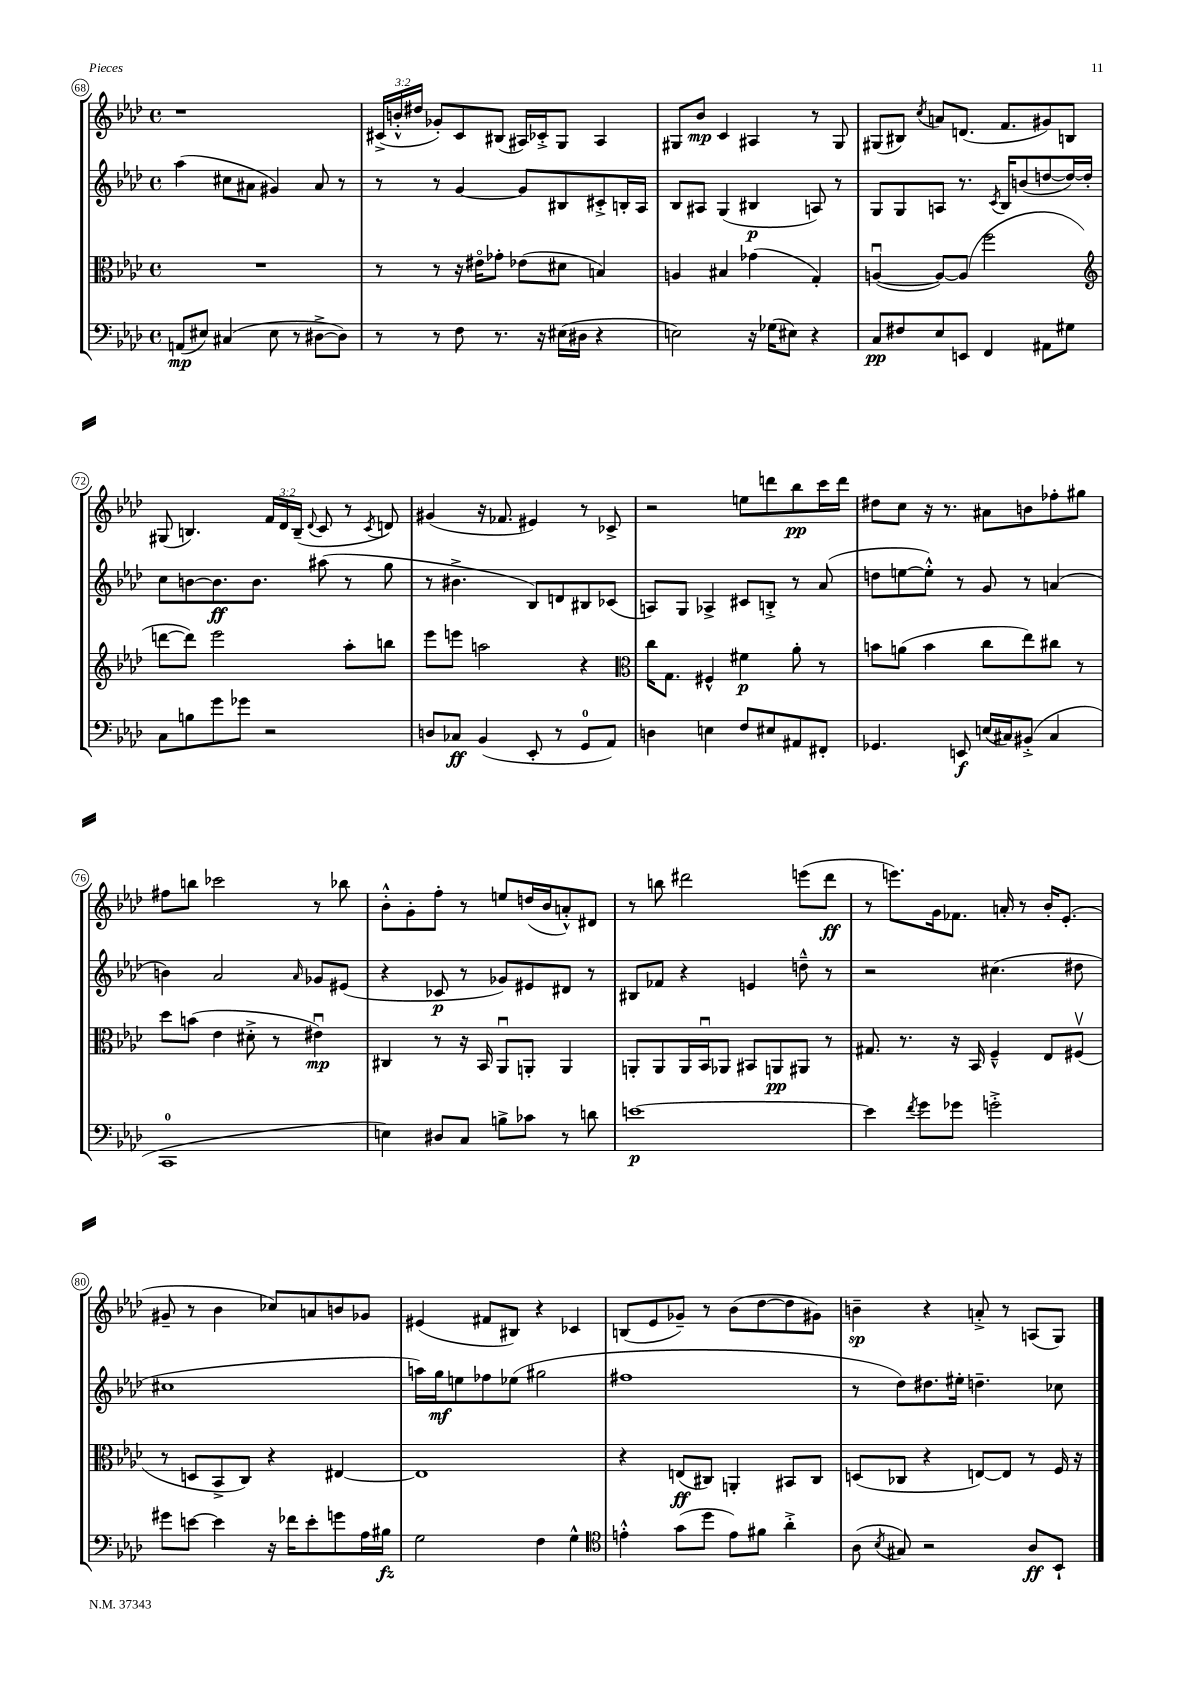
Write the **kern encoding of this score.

**kern	**kern	**kern	**kern
*staff4	*staff3	*staff2	*staff1
*clefF4	*clefC3	*clefG2	*clefG2
*k[b-e-a-d-]	*k[b-e-a-d-]	*k[b-e-a-d-]	*k[b-e-a-d-]
*M4/4	*M4/4	*M4/4	*M4/4
*met(c)	*met(c)	*met(c)	*met(c)
(8AA	1r	(4aa-	1r
8E#)	.	.	.
(4C#	.	8cc#	.
.	.	8a#	.
8E#	.	4g#)	.
8r	.	.	.
[8D#^	.	8a#	.
8D#])	.	8r	.
=	=	=	=
8r	8r	8r	(24c#^
.	.	.	24b'^^
.	.	.	24dd#
8r	8r	8r	8g-')
8F	16r	[4g	8c#
.	16e#o	.	.
8.r	8g-'	.	(8B#
.	(8e-	8g]	16A#)
16r	.	.	16c-'^
(16E#	8d#	8B#	8G
16D#	.	.	.
4r	4B)	8c#'^	4A#
.	.	16B'	.
.	.	16A-	.
=	=	=	=
2E)	4A	8B-	8G#
.	.	8A#	8b-
.	4B#	(4G	4c
16r	(4g-	4B#	4A#
(16G-	.	.	.
8E#)	.	.	.
4r	4G')	8A)	8r
.	.	8r	8G#
=	=	=	=
8C	([4Au	8G	(8G#
8F#	.	8G	8B#)
.	.	.	8qcc
8E-	8A_)	8A	8a
8EE	(8A]	8.r	(8.d
4FF	2ff	.	.
.	.	8qc	.
.	.	16B-	8.f
.	.	(8b	.
8AA#	.	[8dd	8g#)
8G#	.	16dd_)	8B
.	.	16dd']	.
=	=	=	=
*	*clefG2	*	*
8C	[8ddd	8cc	(8G#
8B	8ddd])	[8b	4.B)
8g	2eee-	8.b]	.
8g-	.	.	.
.	.	8.b	.
2r	.	.	24f
.	.	.	24d-
.	.	.	(24B~
.	.	.	8qqd-
.	.	(8aa#	8c
.	8aa-'	8r	8r
.	.	.	8qc
.	8bb	8gg	8d)
=	=	=	=
8D	8eee-	8r	(4g#
8C-	8eee	4.b#^	.
(4BB-	2aa	.	16r
.	.	.	8.f-
8EE-'	.	8B-)	4e#)
8r	.	8d	.
8GG	4r	8B#	8r
8AA-)	.	(8c-	8c-^
=	=	=	=
*	*clefC3	*	*
4D	16cc	8A)	2r
.	8.G	.	.
.	.	8G	.
4E	4F#^^	4A-^	.
8F	4f#	8c#	8ee
8E#	.	8B'^	8ddd
8AA#	8a-'	8r	8bb-
8FF#'	8r	(8a-	16ccc
.	.	.	16ddd
=	=	=	=
4.GG-	8b	8dd	8dd#
.	(8a	[8ee	8cc
.	4b	8ee'^^])	16r
.	.	.	8.r
8EE	.	8r	.
(16E	8cc	8g	8a#
16C#)	.	.	.
(8BB#'^	8ee-)	8r	8b
4C#	8cc#	(4a	8ff-'
.	8r	.	8gg#
=	=	=	=
1CC	8dd-	4b)	8ff#
.	(8b	.	8bb
.	4e-	2a-	2ccc-
.	8d#'^	.	.
.	8r	.	.
.	.	16qqa-	.
.	4e#u)	8g-	8r
.	.	(8e#	8bb-
=	=	=	=
4E)	4C#	4r	8b-'^^
.	.	.	8g'
8D#	8r	8c-	8ff'
8C	16r	8r	8r
.	16BB-	.	.
8B^	8AA-u	8g-)	8ee
8c-	8AA'	8e#	(16dd
.	.	.	16b-
8r	4AA	8d#	8a'^^)
8d	.	8r	8d#
=	=	=	=
[1e	8AA'	8B#	8r
.	8AA	8f-	8bb
.	16AA	4r	2ddd#
.	16BB-u	.	.
.	8AA-	.	.
.	8BB#	4e	.
.	8AA	.	.
.	8AA#	8dd~^^	(8eee
.	8r	8r	8ddd#
=	=	=	=
4e]	8.G#	2r	8r
.	.	.	8.eee)
.	8.r	.	.
8qf	.	.	.
8g	.	.	.
.	.	.	16g
8g-	16r	.	8.f-
.	16BB-	.	.
2g'^	4F~^^	(4.cc#	.
.	.	.	16a'
.	.	.	8r
.	8E-	.	16b-'
.	.	.	(8.e-'
.	(8F#v	8dd#	.
=	=	=	=
8g#	8r	1cc#	8g#~
[8e	8D	.	8r
4e]	8BB-^	.	4b-
.	8C)	.	.
16r	4r	.	8cc-)
16f-	.	.	.
8e'	.	.	8a
8g	[4E#	.	8b
16A-	.	.	8g-
16B#	.	.	.
=	=	=	=
2G	1E#]	16aa)	(4e#
.	.	16gg	.
.	.	8ee	.
.	.	8ff-	8f#
.	.	(8ee-	8B#)
4F	.	2gg#	4r
4G^^	.	.	4c-
=	=	=	=
*clefC4	*	*	*
4e'^^	4r	1ff#	(8B
.	.	.	8e-
(8g	(8E	.	8g-~)
8dd-	8C#)	.	8r
8e)	4AA'	.	(8b-
8f#	.	.	[8dd-
4a-'^	8BB#	.	8dd-]
.	8C#	.	8g#)
=	=	=	=
(8A-	(8D	8r	4b~
8qB-	.	.	.
8G#)	8C-	8dd-)	.
2r	4r	8.dd#	4r
.	.	16ee#'	.
.	[8E)	4.dd~	8a'^
.	8E]	.	8r
8A-	8r	.	(8A
8BB-`	16F	8cc-	8G)
.	16r	.	.
==	==	==	==
*-	*-	*-	*-
